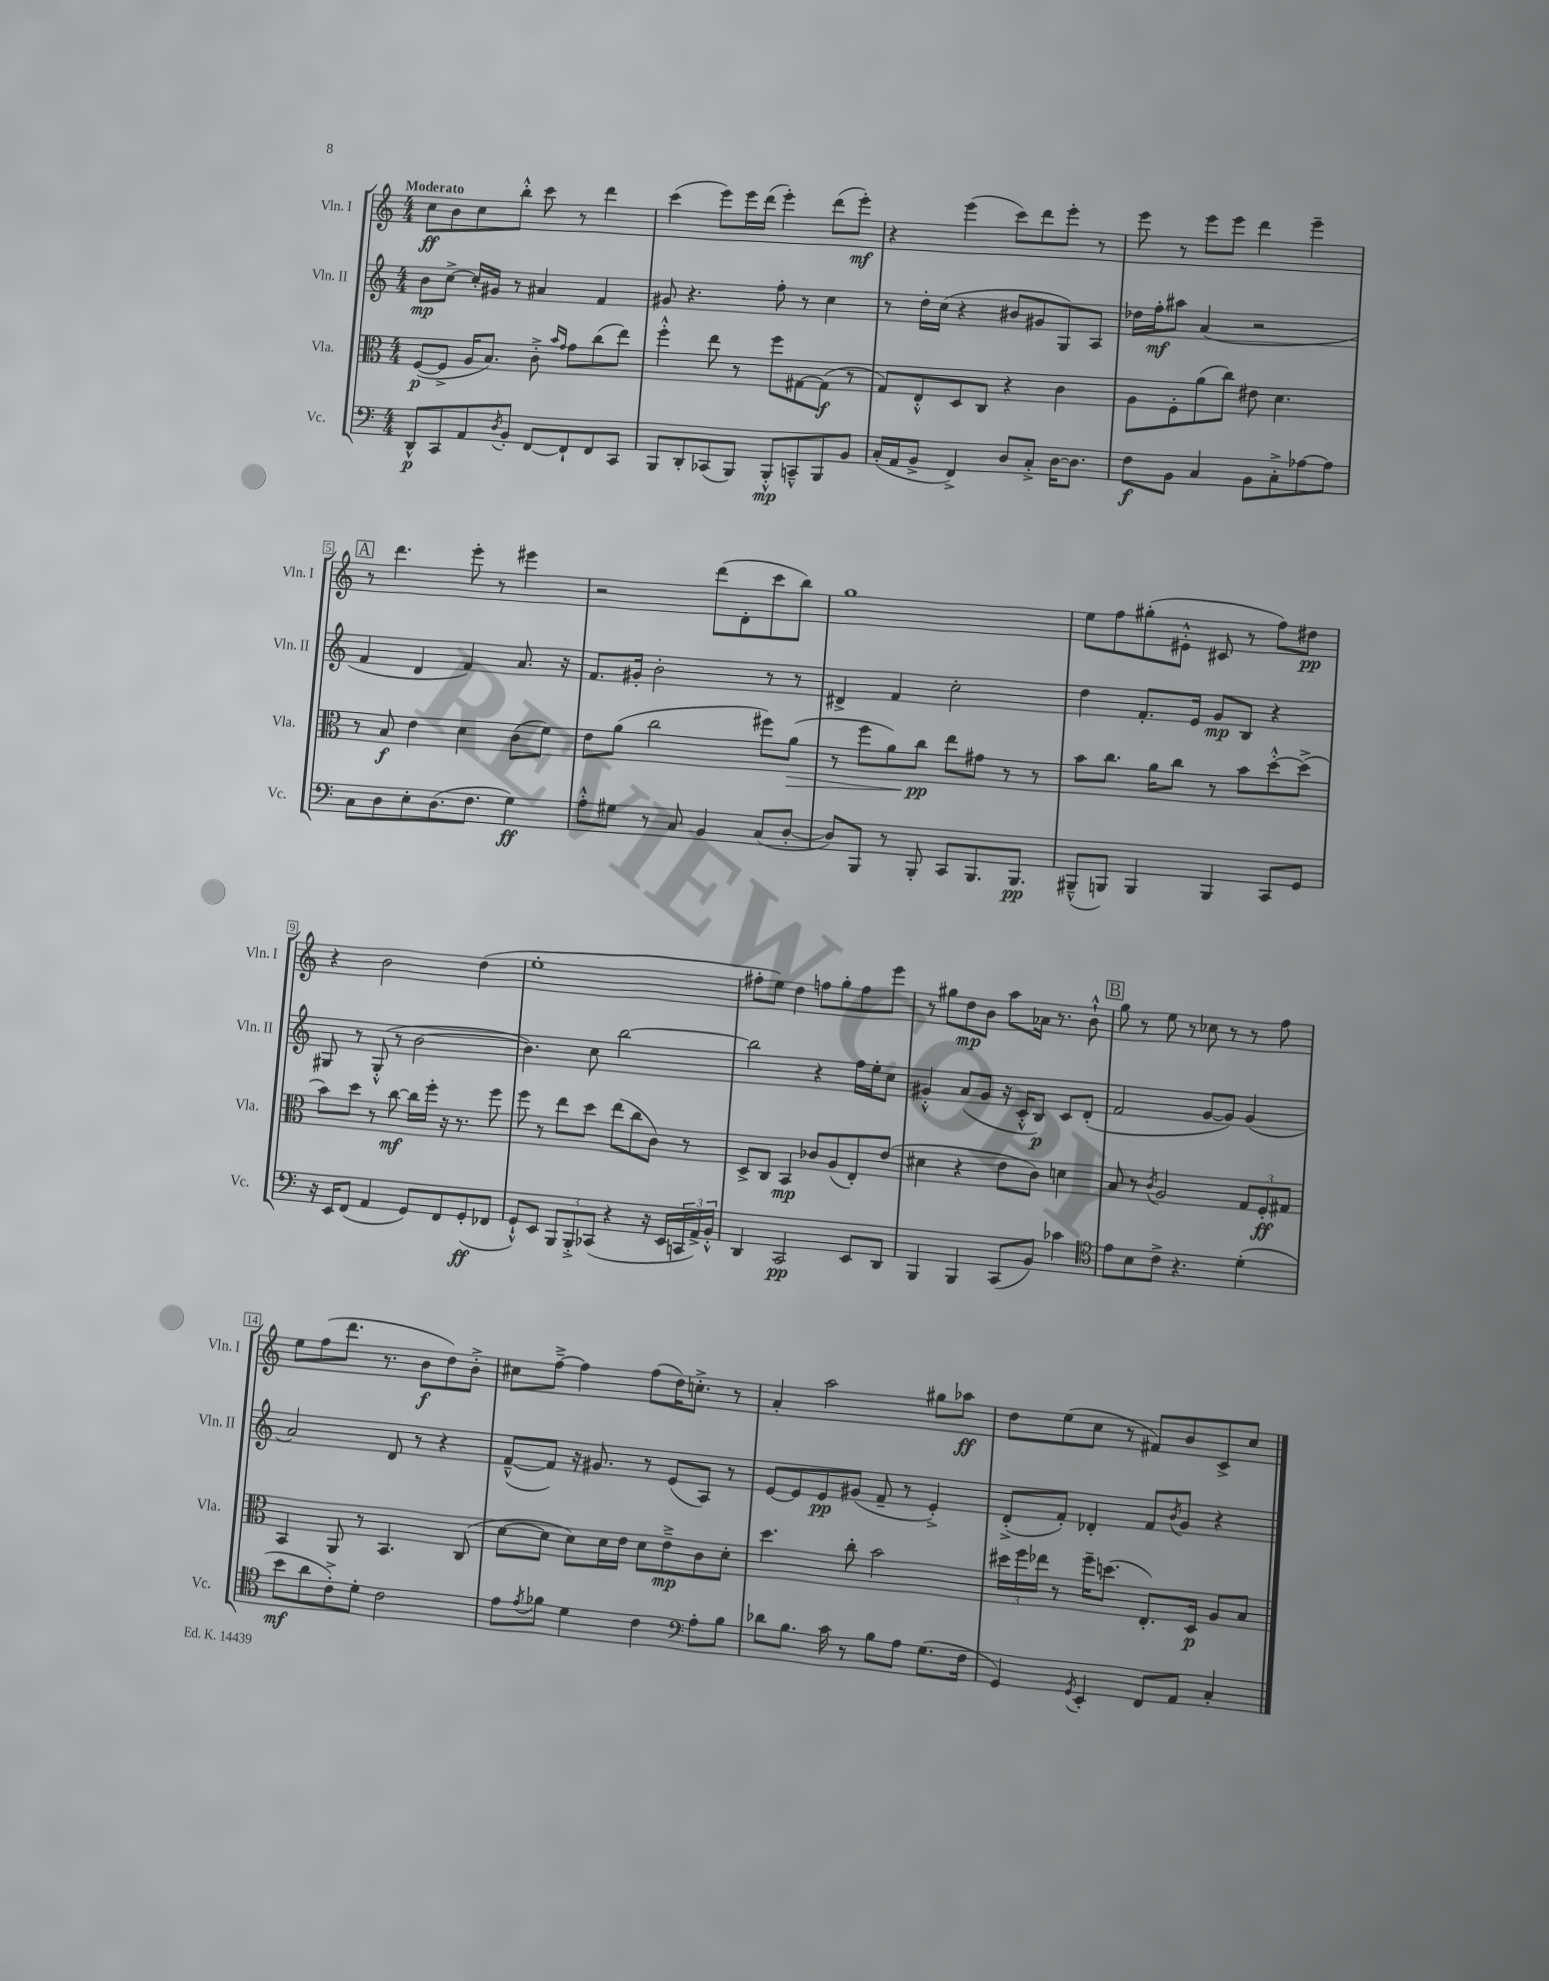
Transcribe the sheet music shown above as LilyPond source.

<<
\new StaffGroup <<
\new Staff = "s0" \with { instrumentName = "Vln. I" shortInstrumentName = "Vln. I" } {
    \clef treble \key c \major \numericTimeSignature \time 4/4 \tempo "Moderato"
    c''8\ff b'8 c''8 b''8-.-^ c'''8 r8 d'''4 |
    c'''4( e'''8) e'''16 d'''16( e'''4-.) d'''8( e'''8-.\mf) |
    r4 e'''4( c'''8) d'''8 e'''8-. r8 |
    e'''8 r8 e'''8 e'''8 d'''4 e'''4-- |
    \mark \markup { \box "A" } r8 d'''4. e'''8-. r8 eis'''4 |
    r2 d'''8( d'8-. c'''8 b''8) |
    g''1 |
    e''8 f''8 gis''8-.( eis'8-.-^ cis'8 r8 f''8) dis''8\pp |
    r4 b'2 d''4( |
    e''1-. |
    fis''8-. e''8) d''4 f''8 g''8-. f''8 e'''8 |
    r8 gis''8 d''8\mp b'8 a''8 aes'16 r8. b'8-!-^ |
    \mark \markup { \box "B" } g''8 r8 e''8 r8 ces''8 r8 r8 f''8 |
    e''8 f''8( d'''8. r8. b'8\f d''8) b'8-.-> |
    cis''8 f''8~---> f''4 f''8( d''16) c''8.-.-> r8 |
    a'4-. a''2 gis''8 aes''8\ff |
    d''8 e''8( c''8 r8 fis'8) b'8 c'8-> c''8 \bar "|." |
}
\new Staff = "s1" \with { instrumentName = "Vln. II" shortInstrumentName = "Vln. II" } {
    \clef treble \key c \major \numericTimeSignature \time 4/4
    b'8\mp c''8~-> c''16-. gis'16 r8 ais'4 f'4 |
    gis'8 r4. f''8-. r8 c''4 |
    r8 d''16-. c''16( r4 bis'8 gis'8 g8) a8 |
    des''16 f''16-.\mf ais''8 a'4( r2 |
    \mark \markup { \box "A" } f'4 d'4 f'4) a'8. r16 |
    f'8. gis'16-. b'2-. r8 r8 |
    dis'4-> f'4 c''2-. |
    d''4 f'8.-. e'16 g'8\mp b8 r4 |
    gis8 r8 gis8-.-^( r8 b'2~ |
    b'4.) c''8 b''2~ |
    b''2 r4 f''16 e''16-. c''8 |
    gis'4-.-^ a'8( gis'8 r16 c'16-.-^ b8\p) c'8 d'8-.( |
    \mark \markup { \box "B" } f'2 g'8~ g'8) g'4( |
    a'2) d'8 r8 r4 |
    f'8~---^( f'8) r16 gis'8. r8 e'8( a8) r8 |
    e'8~ e'8 e'8\pp gis'8( f'8-- r8 e'4-.->) |
    d'8-.->( f'8-.) des'4-. f'8 \acciaccatura { b'8 } g'8 r4 \bar "|." |
}
\new Staff = "s2" \with { instrumentName = "Vla." shortInstrumentName = "Vla." } {
    \clef alto \key c \major \numericTimeSignature \time 4/4
    f8~\p( f8-> a16 b8.) c'8-.-> \grace { b'16 g'16 } g'8 c''8( e''8) |
    f''4-.-^ e''8 r8 f''8 gis8~ gis8\f( r8 |
    g8) e8-.-^ d8 c8 r4 c'4 |
    a8 f8-. a'8( c''8) eis'8 d'4. |
    \mark \markup { \box "A" } r8 b8\f e'4 d'4 c'8( f'8) |
    e'8 a'8( c''2 fis''8) a'8\>( |
    r8 f''8 a'8) c''8\pp\! e''8 gis'8 r8 r8 |
    b'8 c''8. a'16 c''8 r8 b'8 d''8~-.-^ d''8->( |
    b'8) d''8 r8 c''8~\mf c''16 f''16-. r16 r8. f''8 |
    f''8 r8 e''8 d''8 e''8( c''8 c'8) r8 |
    d8-> c8 b,4\mp ces'8 a8( e8-.) e'8( |
    dis'4 r4 e'8 c'8) d'4 |
    \mark \markup { \box "B" } b8 r8 \acciaccatura { c'8 } a2 \tuplet 3/2 { g8 f8-.\ff gis8 } |
    b,4 a,8 r8 b,4. c8( |
    d'8~ d'8 d'8) d'16 e'16 d'8 e'8--->\mp c'8 d'8-. |
    d''4. c''8-. b'2 |
    \tuplet 3/2 { dis''16 f''16 ees''16 } r8 f''16-- d''8.( e8.-.) d16\p a8 b8 \bar "|." |
}
\new Staff = "s3" \with { instrumentName = "Vc." shortInstrumentName = "Vc." } {
    \clef bass \key c \major \numericTimeSignature \time 4/4
    d,8-^\p c,8 a,8 \acciaccatura { d8 } b,8-. f,8~ f,8-! f,8 c,8 |
    b,,8 d,8-. ces,8( b,,8) b,,8-.-^\mp c,8---^ b,,8 b,8 |
    c16-.( a,16 b,8-> f,4->) d8 c8-.-> d16~ d8. |
    f8\f b,8 c4 b,8 c8-.-> aes8~ aes8 |
    \mark \markup { \box "A" } c8 d8 e8-. d8.( f8. g4\ff) |
    a8-.-^ gis8 r8 c8 b,4 c8( d8~-. |
    d8) b,,8 r8 b,,8-. c,8 b,,8. b,,8.\pp |
    bis,,8---^( b,,8) b,,4 b,,4 c,8 g,8 |
    r16 e,16 f,8( a,4 g,8) f,8 g,8-.\ff( fes,8 |
    g,8-!-^) e,8 \tuplet 3/2 { b,,8 b,,8-.-> ces,8( } r4 r16 e,16 \tuplet 3/2 { c,16 a,16->) b,16-.-^ } |
    d,4 c,2\pp e,8 d,8 |
    b,,4 b,,4 c,8( b,8) ces'4 |
    \mark \markup { \box "B" } \clef tenor e'8 b8 c'8-> r4. d'4-.( |
    b'8\mf a'8 c'8-.->) d'8-. c'2 |
    e'8 \acciaccatura { e'8 } fes'8 d'4 c'4 \clef bass a8-. b8 |
    des'8 b8. c'16 r8 b8 a8 g8.( f16 |
    g,4) \acciaccatura { g,8 } e,4-. f,8 a,8 c4-. \bar "|." |
}
>>
>>
\layout { \context { \Score \override BarNumber.stencil = #(make-stencil-boxer 0.1 0.3 ly:text-interface::print) } }
